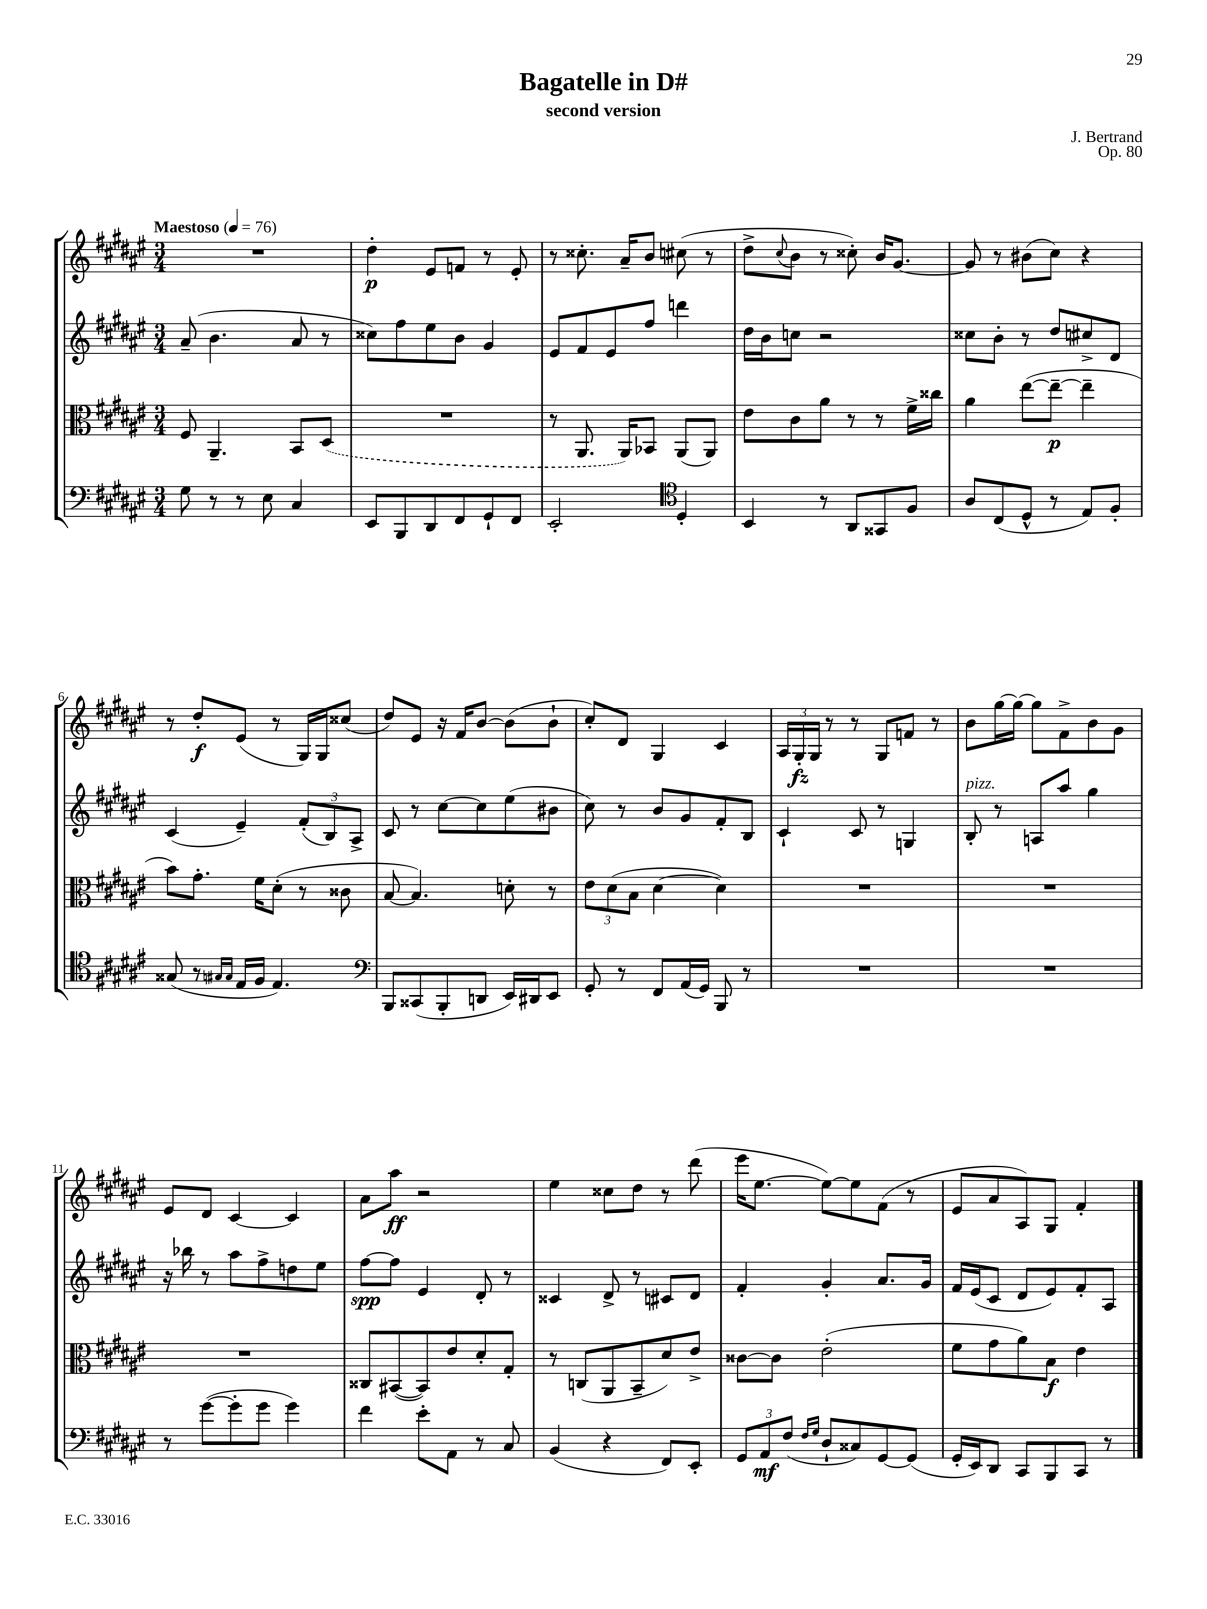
\header { title = "Bagatelle in D#" composer = "J. Bertrand" subtitle = "second version" opus = "Op. 80" }
<<
\new StaffGroup <<
\new Staff = "s0" {
    \clef treble \key fis \major \numericTimeSignature \time 3/4 \tempo "Maestoso" 4 = 76
    R2. |
    dis''4-.\p eis'8 f'8 r8 eis'8-. |
    r8 cisis''8.-. ais'16-- b'8 cis''8( r8 |
    dis''8-> \appoggiatura { cis''8 } b'8 r8 cisis''8-.) b'16 gis'8.~ |
    gis'8 r8 bis'8( cis''8) r4 |
    r8 dis''8-.\f eis'8( r8 gis16) gis16 cisis''8( |
    dis''8) eis'8 r16 fis'16 b'8~ b'8( b'8-! |
    cis''8-.) dis'8 gis4 cis'4 |
    \tuplet 3/2 { ais16 gis16-.\fz gis16 } r8 r8 gis8 f'8 r8 |
    b'8 gis''16~ gis''16~ gis''8 fis'8-> b'8 gis'8 |
    eis'8 dis'8 cis'4~ cis'4 |
    ais'8 ais''8\ff r2 |
    eis''4 cisis''8 dis''8 r8 dis'''8( |
    eis'''16 eis''8.~ eis''8~) eis''8 fis'8( r8 |
    eis'8 ais'8 ais8) gis8 fis'4-. \bar "|." |
}
\new Staff = "s1" {
    \clef treble \key fis \major \numericTimeSignature \time 3/4
    ais'8--( b'4. ais'8 r8 |
    cisis''8) fis''8 eis''8 b'8 gis'4 |
    eis'8 fis'8 eis'8 fis''8 d'''4 |
    dis''16 b'16 c''8 r2 |
    cisis''8 b'8-. r8 dis''8 cis''8-> dis'8 |
    cis'4( eis'4--) \tuplet 3/2 { fis'8-.( b8) ais8-> } |
    cis'8 r8 cis''8~ cis''8 eis''8( bis'8 |
    cis''8) r8 b'8 gis'8 fis'8-. b8 |
    cis'4-! cis'8 r8 g4 |
    b8-.^\markup { \italic "pizz." } r8 a8 ais''8 gis''4 |
    r16 bes''16 r8 ais''8 fis''8-> d''8 eis''8 |
    fis''8~\spp fis''8 eis'4 dis'8-. r8 |
    cisis'4 dis'8-> r8 cis'8 dis'8 |
    fis'4-. gis'4-. ais'8. gis'16 |
    fis'16 eis'16( cis'8 dis'8 eis'8) fis'8-. ais8 \bar "|." |
}
\new Staff = "s2" {
    \clef alto \key fis \major \numericTimeSignature \time 3/4
    fis8 ais,4.-- b,8 \once \slurDashed dis8( |
    R2. |
    r8 ais,8. ais,16) bes,8 ais,8( ais,8) |
    eis'8 cis'8 ais'8 r8 r8 fis'16-> cisis''16 |
    ais'4 eis''8~( eis''8~--\p eis''4-- |
    b'8) gis'8.-. fis'16 dis'8-.( r8 cisis'8 |
    b8~ b4.) d'8-. r8 |
    \tuplet 3/2 { eis'8 dis'8( b8 } dis'4~ dis'4) |
    R2. |
    R2. |
    R2. |
    cisis8 bis,8~( bis,8) eis'8 dis'8-. gis8-. |
    r8 c8( ais,8 b,8-- dis'8) eis'8-> |
    cisis'8~ cisis'8 eis'2-.( |
    fis'8 gis'8 ais'8) b8\f eis'4 \bar "|." |
}
\new Staff = "s3" {
    \clef bass \key fis \major \numericTimeSignature \time 3/4
    gis8 r8 r8 eis8 cis4 |
    eis,8 b,,8 dis,8 fis,8 gis,8-! fis,8 |
    eis,2-. \clef tenor dis4-. |
    b,4 r8 ais,8 gisis,8 fis8 |
    ais8 cis8( dis8-^ r8 eis8) fis8-. |
    gisis8( r8 \grace { gis16 gis16 } eis16 fis16 eis4.) |
    \clef bass b,,8 cisis,8( b,,8-. d,8 eis,16) dis,16 eis,8 |
    gis,8-. r8 fis,8 ais,16( gis,16) b,,8 r8 |
    R2. |
    R2. |
    r8 gis'8~( gis'8-. gis'8 gis'4) |
    fis'4 eis'8-. ais,8 r8 cis8 |
    b,4( r4 fis,8) eis,8-. |
    \tuplet 3/2 { gis,8 ais,8\mf fis8( } \grace { fis16 gis16 } dis8-! cisis8) gis,8~ gis,8( |
    gis,16-. eis,16) dis,8 cis,8 b,,8 cis,8 r8 \bar "|." |
}
>>
>>
